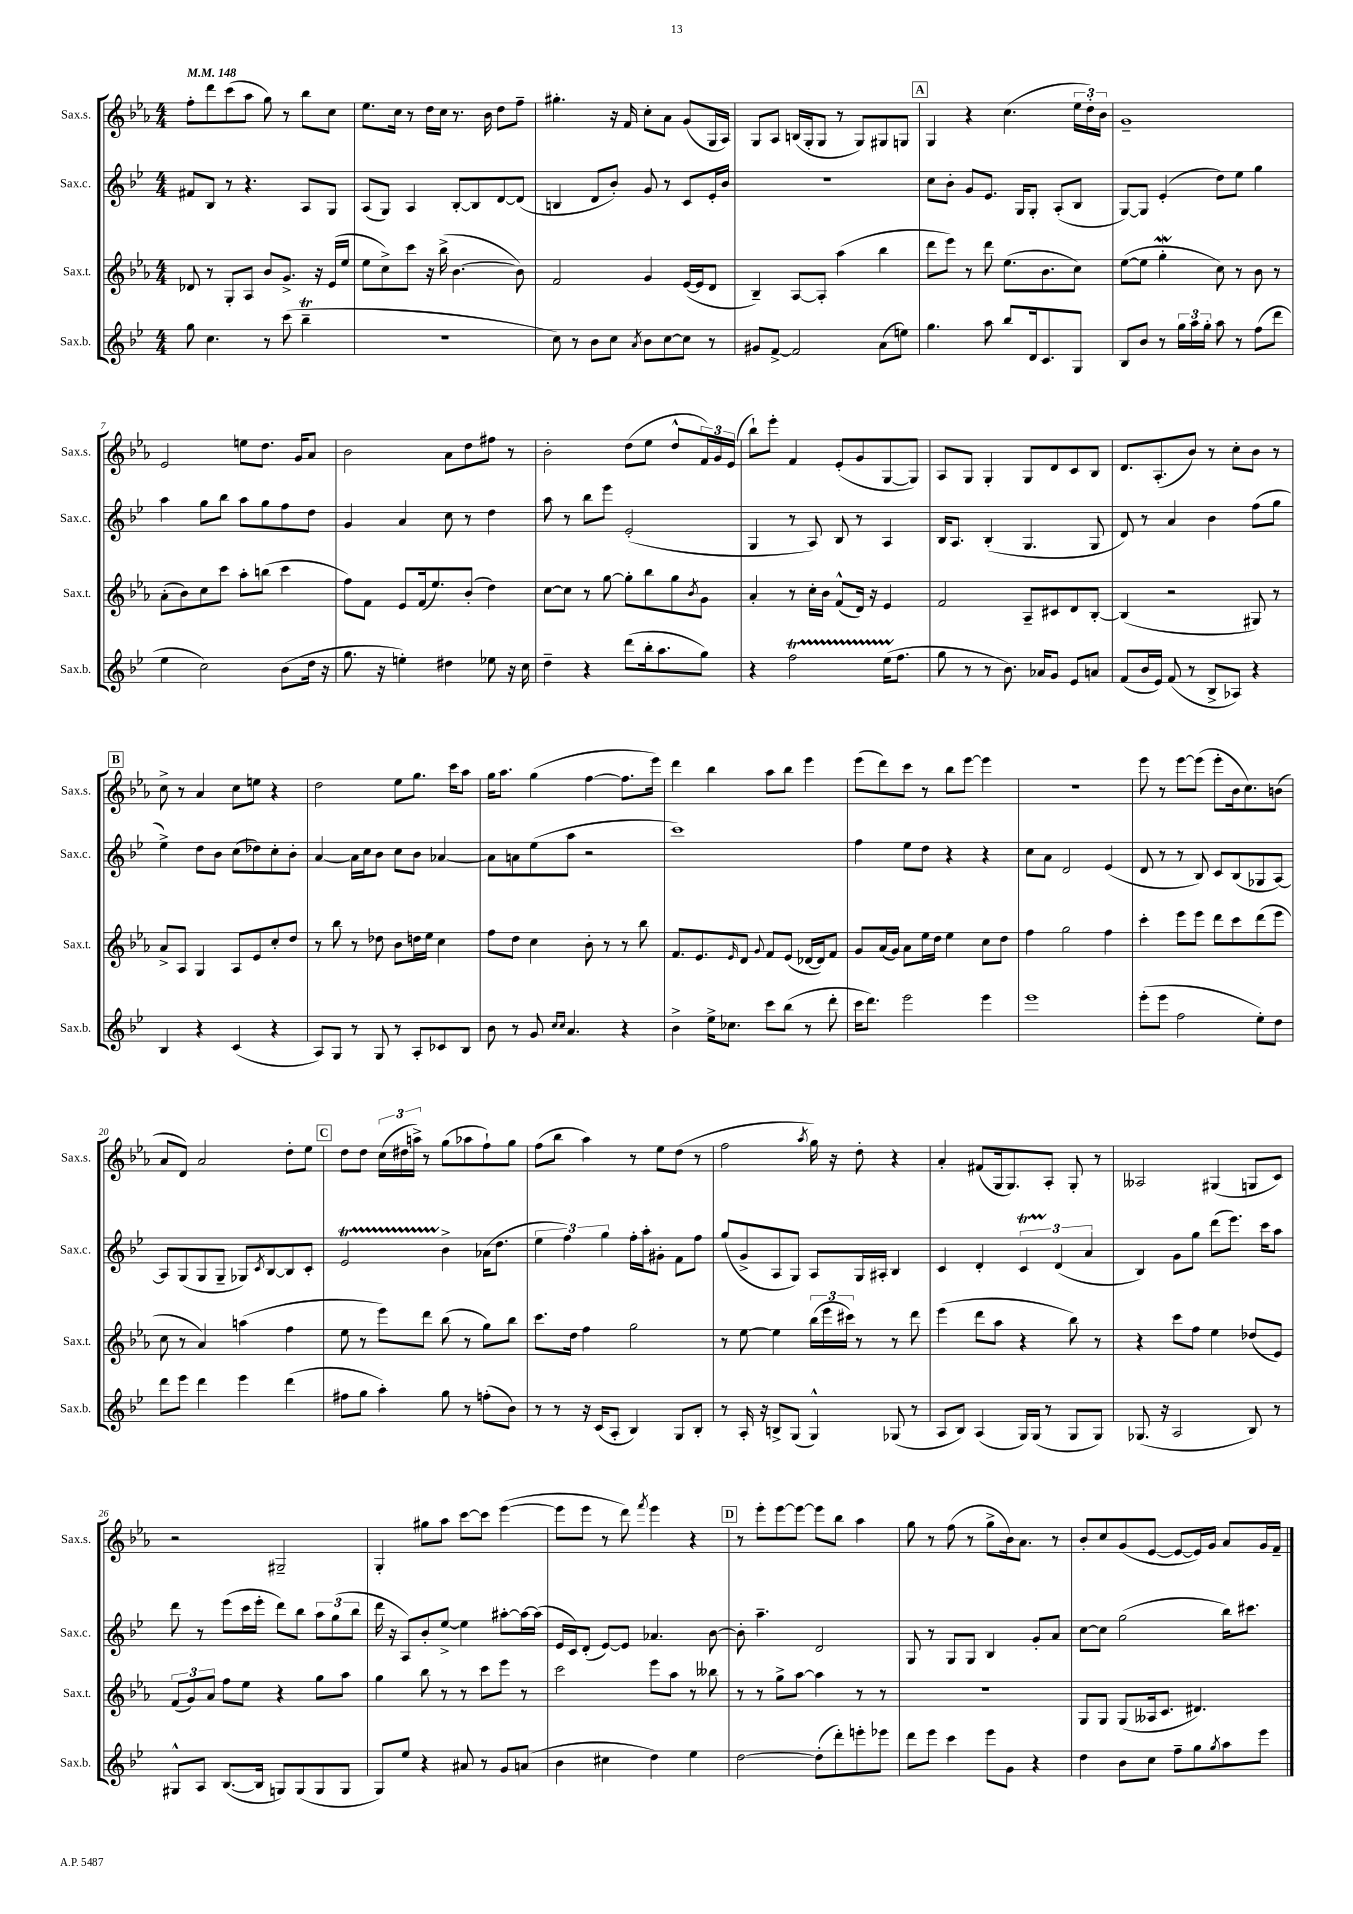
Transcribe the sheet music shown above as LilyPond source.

<<
\new StaffGroup <<
\new Staff = "s0" \with { instrumentName = "Sax.s." shortInstrumentName = "Sax.s." } {
    \clef treble \key ees \major \numericTimeSignature \time 4/4 \tempo 4 = 148
    f''8-. d'''8 c'''8( aes''8 g''8) r8 bes''8 c''8 |
    ees''8. c''16 r8 d''16 c''16 r8. bes'16 d''8 f''8-- |
    gis''4.-. r16 f'16 c''8-. aes'8 g'8( g16 aes16) |
    g8 aes8 b16( g16-. g8 r8 g8) gis8 g8 |
    \mark \markup { \box "A" } g4 r4 c''4.( \tuplet 3/2 { ees''16 d''16-.) bes'16 } |
    g'1-- |
    ees'2 e''8 d''8. g'16 aes'8 |
    bes'2 aes'8 d''8 fis''8 r8 |
    bes'2-. d''8( ees''8 d''8-^ \tuplet 3/2 { f'16) g'16 ees'16( } |
    bes''8-!) ees'''8-. f'4 ees'8-.( g'8 g8~ g8) |
    aes8 g8 g4-. g8 d'8 c'8 bes8 |
    d'8. aes8.-.( bes'8) r8 c''8-. bes'8 r8 |
    \mark \markup { \box "B" } c''8-> r8 aes'4 c''8 e''8 r4 |
    d''2 ees''8 g''8. c'''16 aes''8 |
    g''16 aes''8. g''4( f''4~ f''8. ees'''16) |
    d'''4 bes''4 aes''8 bes''8 ees'''4 |
    ees'''8( d'''8) c'''8 r8 bes''8 ees'''8~ ees'''4 |
    r1 |
    ees'''8 r8 ees'''8~ ees'''8( ees'''8-. bes'16 c''8.) b'8( |
    aes'8 d'8) aes'2 d''8-. ees''8 |
    \mark \markup { \box "C" } d''8 d''8 \tuplet 3/2 { c''16( dis''16 a''16->) } r8 g''8( aes''8 f''8-!) g''8 |
    f''8( bes''8 aes''4) r8 ees''8 d''8( r8 |
    f''2 \acciaccatura { aes''8 } g''16) r16 d''8-. r4 |
    aes'4-. fis'8( g16 g8.) aes8-. g8-. r8 |
    aeses2 gis4( g8 c'8) |
    r2 gis2-- |
    g4-. gis''8 aes''8 c'''8~ c'''8 ees'''4~( |
    ees'''8 ees'''8 r8 d'''8) \acciaccatura { f'''8 } ees'''4 r4 |
    \mark \markup { \box "D" } r8 ees'''8-. ees'''8~ ees'''8~ ees'''8 bes''8 aes''4 |
    g''8 r8 f''8( r8 g''8-> bes'16) aes'8. r8 |
    bes'8-. c''8 g'8( ees'8~ ees'8~ ees'16) g'16 aes'8 g'16 f'16-- \bar "|." |
}
\new Staff = "s1" \with { instrumentName = "Sax.c." shortInstrumentName = "Sax.c." } {
    \clef treble \key bes \major \numericTimeSignature \time 4/4
    fis'8 bes8 r8 r4. a8 g8 |
    a8( g8) a4 bes8~-. bes8 d'8~ d'8( |
    b4 d'8 bes'8-.) g'8 r8 c'8 ees'16-. bes'16 |
    R1 |
    \mark \markup { \box "A" } c''8 bes'8-. g'8 ees'8. g16 g8-. a8-.( bes8 |
    g8~) g8 ees'4-.( d''8) ees''8 g''4 |
    a''4 g''8 bes''8 a''8 g''8 f''8 d''8 |
    g'4 a'4 c''8 r8 d''4 |
    a''8 r8 bes''8 ees'''8 ees'2-.( |
    g4 r8 a8) bes8 r8 a4 |
    bes16 a8. bes4-.( g4. g8 |
    d'8) r8 a'4 bes'4 f''8( g''8 |
    \mark \markup { \box "B" } ees''4->) d''8 bes'8 c''8( des''8) c''8-. bes'8-. |
    a'4~ a'16 c''16 bes'8 c''8 bes'8 aes'4~ |
    aes'8 a'8 ees''8( a''8 r2 |
    c'''1) |
    f''4 ees''8 d''8 r4 r4 |
    c''8 a'8 d'2 ees'4( |
    d'8 r8 r8 bes8) c'8 bes8( ges8 a8~) |
    a8 g8( g8 g8-- ges8) \acciaccatura { c'8 } bes8~ bes8 c'8-. |
    \mark \markup { \box "C" } ees'2\startTrillSpan bes'4->\stopTrillSpan aes'16( d''8. |
    \tuplet 3/2 { ees''4 f''4) g''4 } f''16-. a''16-. gis'8-. f'8 f''8 |
    g''8( g'8-> a8 g8) a8 g16 ais16-. bes4 |
    c'4 d'4-. \tuplet 3/2 { c'4\startTrillSpan d'4\stopTrillSpan( a'4 } |
    bes4) g'8 g''8 d'''8( ees'''8.) c'''16 a''8 |
    d'''8 r8 ees'''8( c'''16 ees'''16-. d'''8) bes''8 \tuplet 3/2 { a''8 g''8( bes''8 } |
    d'''16 r16 a8) bes'8-. ees''8~-> ees''4 ais''8~-. ais''16~ ais''16( |
    ees'16 c'16) d'8-.( ees'8~) ees'8 aes'4. bes'8~ |
    \mark \markup { \box "D" } bes'8-. a''4.-- d'2 |
    g8 r8 g8 g8 bes4 g'8-. a'8 |
    c''8~ c''8 g''2( bes''16) cis'''8. \bar "|." |
}
\new Staff = "s2" \with { instrumentName = "Sax.t." shortInstrumentName = "Sax.t." } {
    \clef treble \key ees \major \numericTimeSignature \time 4/4
    des'8 r8 g8-. aes8 bes'8 g'8.-> r16 ees'16( ees''16 |
    ees''8 c''8->) c'''8 r16 bes''16->( bes'4.~ bes'8) |
    f'2 g'4 ees'16~( ees'16 d'8 |
    bes4--) aes8~ aes8-. aes''4( bes''4 |
    \mark \markup { \box "A" } d'''8 ees'''8) r8 d'''8 ees''8.( bes'8. c''8) |
    ees''8~( ees''8 g''4-.\mordent c''8) r8 bes'8 r8 |
    aes'8-.( bes'8) c''8 c'''8 aes''8-. b''8( c'''4 |
    f''8) f'8 ees'8 f'16( ees''8.) bes'8-.( d''4) |
    c''8~ c''8 r8 g''8~ g''8-. bes''8 g''8 \acciaccatura { bes'8 } g'8 |
    aes'4-. r8 c''16-. bes'16 f'8-^( d'16) r16 ees'4 |
    f'2 aes8-- cis'8 d'8 bes8~-. |
    bes4( r2 gis8) r8 |
    \mark \markup { \box "B" } aes'8-> aes8 g4 aes8 ees'8 c''8-. d''8 |
    r8 bes''8 r8 des''8 bes'8 d''16 ees''16 c''4 |
    f''8 d''8 c''4 bes'8-. r8 r8 bes''8 |
    f'8. ees'8. \grace { ees'16 } d'8 \appoggiatura { g'8 } f'8 ees'8( des'16~ des'16) f'8 |
    g'8 aes'16( g'16) aes'8 ees''16 d''16 ees''4 c''8 d''8 |
    f''4 g''2 f''4 |
    c'''4-. ees'''8 ees'''8 d'''8 c'''8 d'''8( ees'''8 |
    c''8 r8 aes'4) a''4( f''4 |
    \mark \markup { \box "C" } ees''8 r8 ees'''8) d'''8 bes''8( r8 g''8) bes''8 |
    c'''8. d''16 f''4 g''2 |
    r8 ees''8~ ees''4 \tuplet 3/2 { bes''16( ees'''16 cis'''16) } r8 r8 d'''8 |
    ees'''4( d'''8 aes''8 r4 bes''8) r8 |
    r4 c'''8 f''8 ees''4 des''8( ees'8) |
    \tuplet 3/2 { f'8( g'8) aes'8 } f''8 ees''8 r4 g''8 aes''8 |
    g''4 bes''8 r8 r8 c'''8 ees'''8 r8 |
    c'''2 ees'''8 aes''8 r8 beses''8 |
    \mark \markup { \box "D" } r8 r8 g''8-> aes''8~ aes''4 r8 r8 |
    R1 |
    g8 g8 g8( aeses16 c'8. dis'4.) \bar "|." |
}
\new Staff = "s3" \with { instrumentName = "Sax.b." shortInstrumentName = "Sax.b." } {
    \clef treble \key bes \major \numericTimeSignature \time 4/4
    g''8 c''4. r8 c'''8( bes''4--\trill |
    R1 |
    c''8) r8 bes'8 c''8 \acciaccatura { a'8 } bes'8 c''8~ c''8 r8 |
    gis'8 f'8~-> f'2 a'8( e''8) |
    \mark \markup { \box "A" } g''4. a''8 bes''8 d'16 c'8. g8 |
    bes8 bes'8 r8 \tuplet 3/2 { g''16 a''16 g''16-. } a''8 r8 f''8( d'''8 |
    ees''4 c''2) bes'8( d''16 r16 |
    g''8. r16 e''4-.) dis''4 ees''8 r16 c''16 |
    d''4-- r4 d'''8( bes''16-. a''8. g''8) |
    r4 f''2\startTrillSpan ees''16( f''8.\stopTrillSpan |
    g''8 r8 r8 bes'8.) aes'16 g'8 ees'8 a'8 |
    f'8( bes'16 ees'16) f'8( r8 bes8-> aes8) r4 |
    \mark \markup { \box "B" } bes4 r4 c'4( r4 |
    a8) g8 r8 g8 r8 a8-. ces'8 bes8 |
    bes'8 r8 g'8 \grace { c''16 c''16 } a'4. r4 |
    bes'4-> ees''16-> ces''8. c'''8 bes''8( r8 d'''8-. |
    c'''16 d'''8.) ees'''2 ees'''4 |
    ees'''1 |
    ees'''8-.( ees'''8 f''2 ees''8-.) d''8 |
    d'''8 ees'''8 d'''4 ees'''4 d'''4( |
    \mark \markup { \box "C" } fis''8 g''8 a''4-.) g''8 r8 f''8-.( bes'8) |
    r8 r8 r16 c'16( a8-. bes4) g8 bes8-. |
    r8 a16-. r16 b8-> g8( g4-^) ges8( r8 |
    a8 bes8) a4( g16) g16( r8 g8 g8) |
    ges8.( r16 a2 bes8) r8 |
    gis8-^ a8 bes8.~( bes16 g8) g8( g8 g8 |
    g8) ees''8 r4 ais'8 r8 g'8 a'8( |
    bes'4 cis''4 d''4) ees''4 |
    \mark \markup { \box "D" } d''2~ d''8-.( d'''8-.) e'''8-. ees'''8 |
    d'''8 ees'''8 c'''4 ees'''8 g'8 r4 |
    d''4 bes'8 c''8 f''8-- g''8 \acciaccatura { g''8 } a''8 ees'''8 \bar "|." |
}
>>
>>
